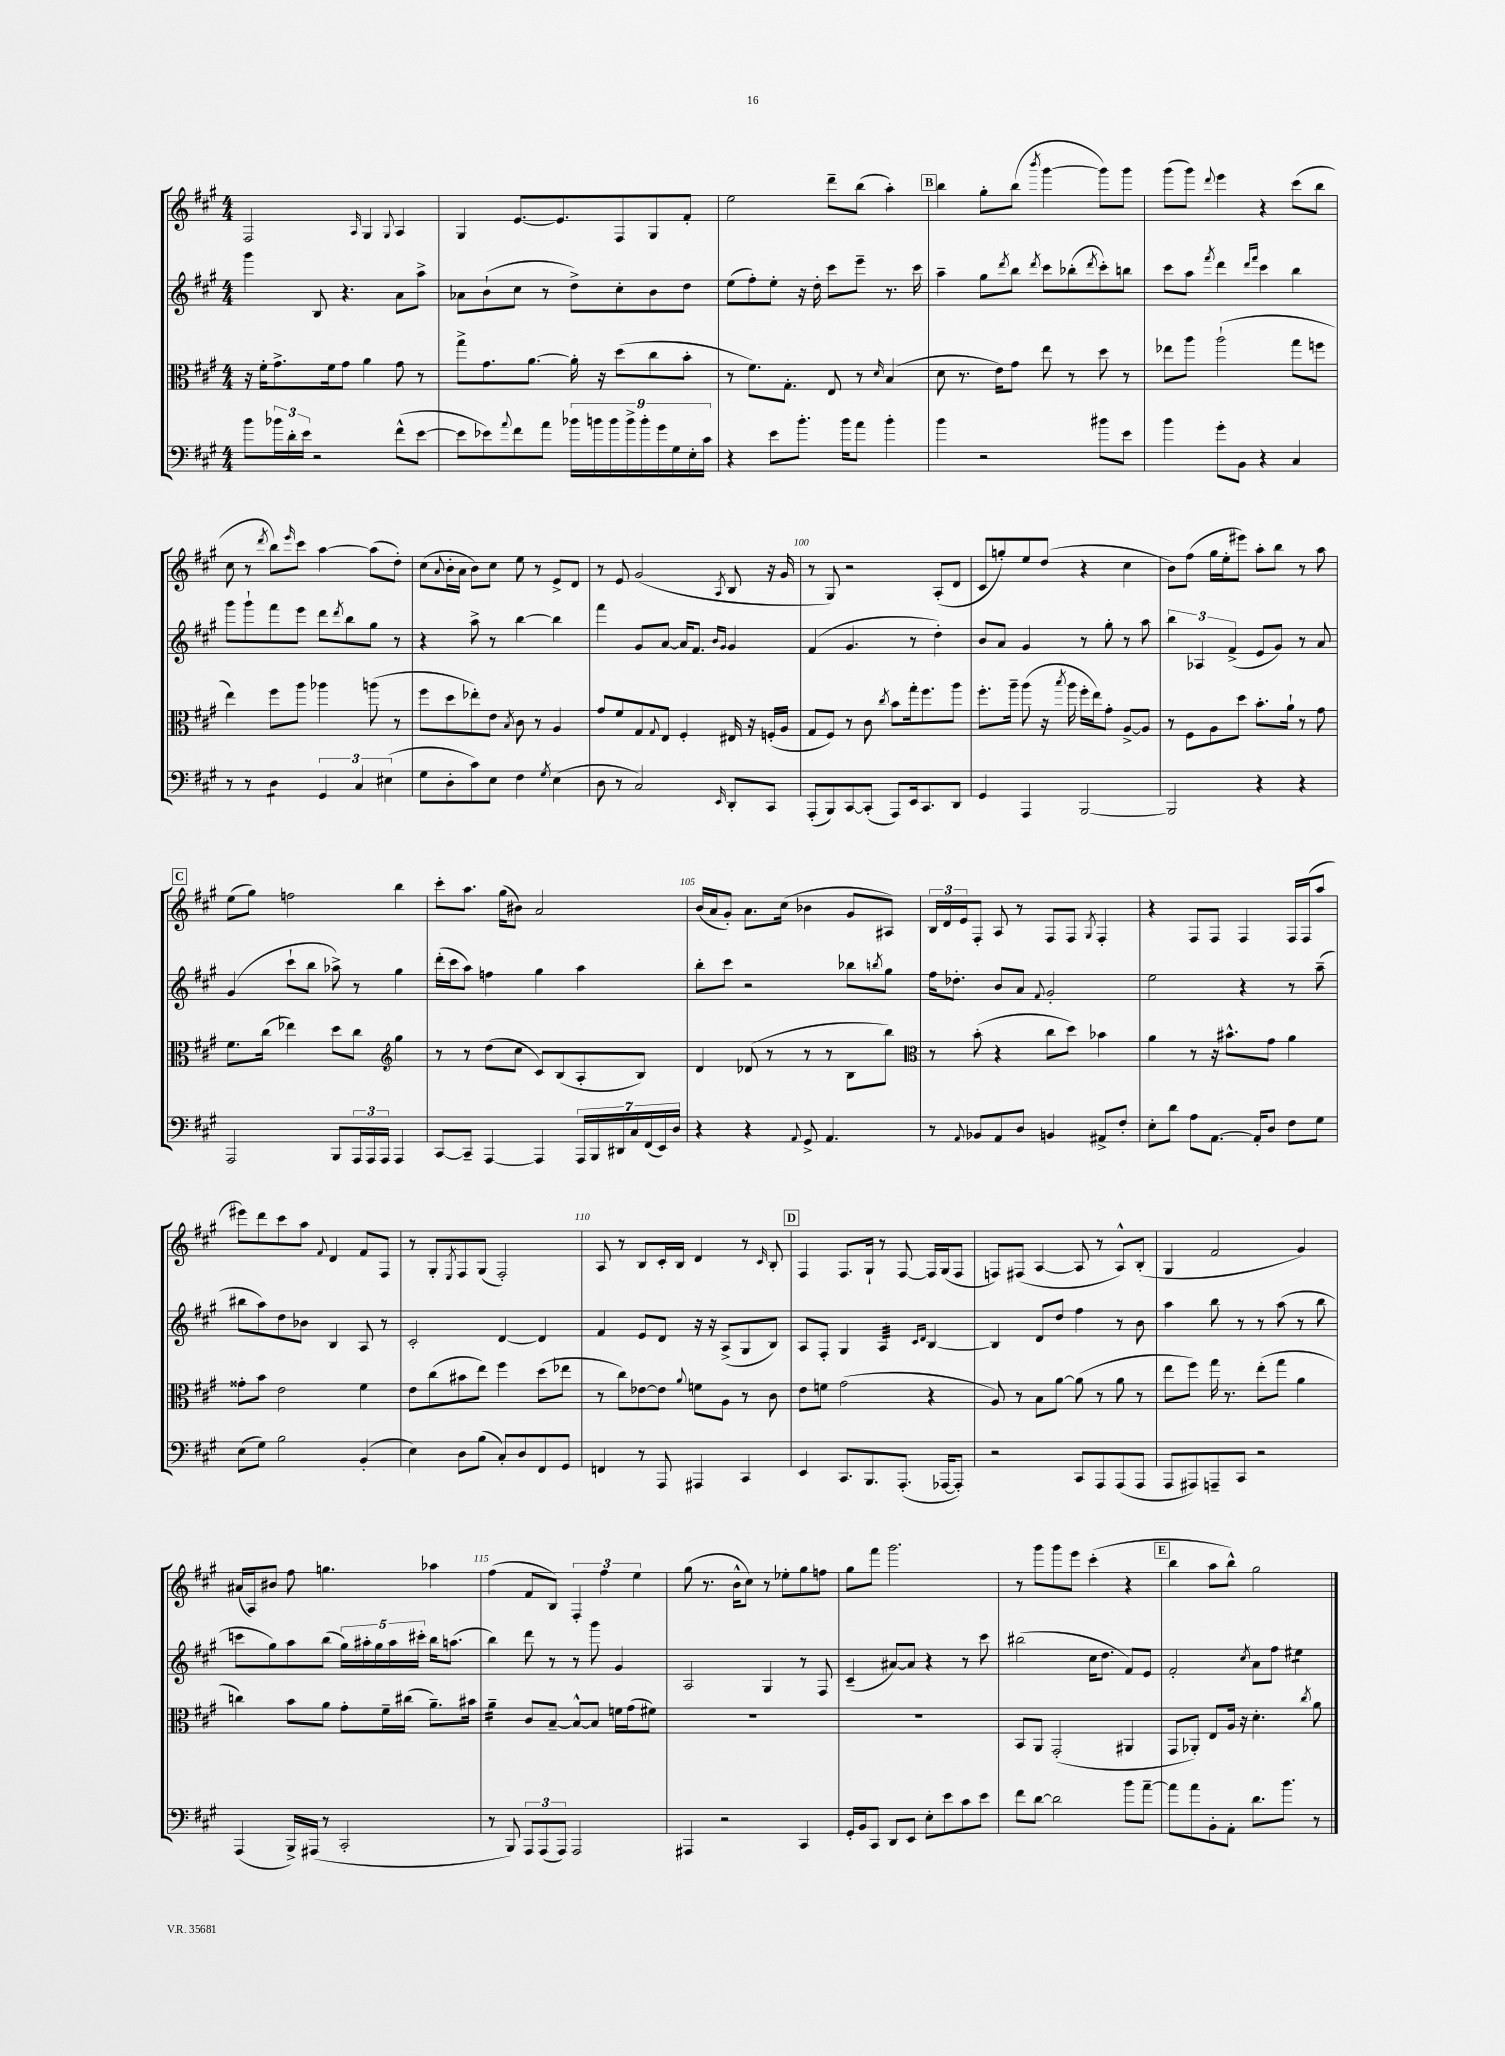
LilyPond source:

<<
\new StaffGroup <<
\new Staff = "s0" {
    \clef treble \key a \major \numericTimeSignature \time 4/4
    fis2 \grace { a16 } gis4 \appoggiatura { gis8 } a4 |
    gis4 e'8.~ e'8. fis8 gis8 fis'8-. |
    e''2 d'''8-- b''8( a''4-.) |
    \mark \markup { \box "B" } b''4 gis''8-. b''8( \acciaccatura { b'''8 } gis'''4~ gis'''8) gis'''8 |
    gis'''8( gis'''8) \appoggiatura { d'''8 } e'''4 r4 cis'''8( b''8 |
    cis''8 r8 \acciaccatura { d'''8 } b''8) \grace { e'''16 } cis'''8 a''4~ a''8( d''8-.) |
    cis''8( \appoggiatura { a'8 } b'16-. a'16 b'8) cis''8 e''8 r8 e'8-> d'8 |
    r8 e'8 gis'2( \acciaccatura { a8 } b8 r16 gis'16 |
    r8 gis8) r2 a8-.( d'8 |
    cis'8 g''8-.) e''8 d''8( r4 cis''4 |
    b'8) fis''8( gis''16 e''16-. eis'''8) a''8-. b''8 r8 a''8 |
    \mark \markup { \box "C" } e''8( gis''8) f''2 b''4 |
    cis'''8-. a''8. gis''16( bis'8) a'2 |
    b'16( a'16 gis'8-.) a'8. cis''16( bes'4 gis'8 ais8) |
    \tuplet 3/2 { b16 d'16 e'16 } fis8-. a8 r8 fis8 fis8 \acciaccatura { gis8 } fis4-. |
    r4 fis8 fis8 fis4 fis16 fis16( a''8 |
    eis'''8) d'''8 cis'''8 a''8 \appoggiatura { fis'8 } d'4 fis'8 fis8 |
    r8 gis8-. \acciaccatura { e8 } fis8 gis8( fis2-.) |
    a8 r8 b8 cis'16-. b16 d'4 r8 \grace { cis'16 } b8-. |
    \mark \markup { \box "D" } fis4 fis8. gis16-! r8 fis8~ fis16 gis16( fis8 |
    f8) fis8( a4~ a8 r8 a8-^) b8-.( |
    gis4 fis'2 gis'4) |
    ais'16( a16) bis'8 fis''8 g''4. aes''4 |
    fis''4( fis'8 b8) \tuplet 3/2 { fis4-. fis''4 e''4 } |
    gis''8( r8. b'16-^ cis''8) r8 ees''8-. gis''8 f''8 |
    gis''8 fis'''8 gis'''2. |
    r8 gis'''8 gis'''8 e'''8 cis'''4-.( r4 |
    \mark \markup { \box "E" } b''4 a''8 b''8-^) gis''2 \bar "|." |
}
\new Staff = "s1" {
    \clef treble \key a \major \numericTimeSignature \time 4/4
    gis'''4 b8 r4. a'8 a''8-> |
    aes'8 b'8-!( cis''8 r8 d''8->) cis''8-. b'8 d''8 |
    e''8( fis''8-.) e''8-. r16 d''16-. cis'''8 e'''8-- r8. cis'''16 |
    \mark \markup { \box "B" } a''4-- gis''8 \acciaccatura { d'''8 } b''8 \acciaccatura { d'''8 } cis'''8 bes''8-.( \acciaccatura { d'''8 } cis'''8-.) b''8 |
    cis'''8 a''8 \acciaccatura { fis'''8 } d'''4 \grace { d'''16 fis'''16 } cis'''4 b''4 |
    gis'''8 gis'''8-! fis'''8 e'''8 d'''8 \acciaccatura { d'''8 } b''8 gis''8 r8 |
    r4 a''8-> r8 b''4~ b''4 |
    fis'''4 gis'8 a'8~ a'16 fis'8. \grace { b'16 gis'16 } gis'4 |
    fis'4( gis'4. r8 d''4-.) |
    b'8 a'8 gis'4 r8 gis''8-. r8 a''8 |
    \tuplet 3/2 { b''4 aes4 fis'4->( } e'8 gis'8) r8 a'8 |
    \mark \markup { \box "C" } gis'4( cis'''8-! b''8 aes''8->) r8 gis''4 |
    d'''16-.( cis'''16 a''8) f''4 gis''4 a''4 |
    b''8-. cis'''8 r2 bes''8 \acciaccatura { b''8 } gis''8 |
    fis''16 des''8.-. b'8 a'8 \appoggiatura { fis'8 } gis'2-. |
    e''2 r4 r8 a''8--( |
    bis''8 a''8) d''8 bes'8 b4 a8 r8 |
    cis'2-. d'4~ d'4 |
    fis'4 e'8 d'8 r16 r16 a8->( gis8 b8) |
    \mark \markup { \box "D" } a8 fis8-. gis4 a4:32 \grace { cis'16 d'16 } b4~ |
    b4 d'8 d''8 fis''4 r8 b'8 |
    a''4 b''8 r8 r8 a''8( r8 b''8 |
    c'''8 gis''8) a''8 b''8( \tuplet 5/4 { gis''16) ais''16-. gis''16 ais''16 cis'''16-. } b''16 a''8.( |
    b''4) d'''8 r8 r8 gis'''8 gis'4 |
    a2 gis4 r8 fis8 |
    cis'4--( ais'8~) ais'8 r4 r8 cis'''8 |
    bis''2( cis''16 d''8. fis'8) e'8 |
    \mark \markup { \box "E" } fis'2-. \acciaccatura { cis''8 } a'8 fis''8 eis''4:8 \bar "|." |
}
\new Staff = "s2" {
    \clef alto \key a \major \numericTimeSignature \time 4/4
    r16 fis'16-. gis'8.-> fis'16 gis'8 a'4 gis'8 r8 |
    gis''8-> gis'8. a'8.~ a'16-. r16 d''8( cis''8 b'8-. |
    r8 fis'8.) gis8.-. e8 r8 \grace { d'16 } b4( |
    \mark \markup { \box "B" } d'8 r8. e'16) gis'8 e''8 r8 d''8 r8 |
    ees''8 a''8 a''2-!( gis''8 f''8 |
    e''4) fis''8 a''8 aes''4 a''8( r8 |
    fis''8 d''8 ees''8-.) e'8 \acciaccatura { b8 } cis'8 r8 a4 |
    gis'8 fis'8 gis8 \appoggiatura { gis8 } e8 fis4-. eis16 r16 f16-.( a16 |
    gis8 fis8) r8 cis'8 \acciaccatura { cis''8 } b'8 gis''16-. fis''8. a''8 |
    fis''8.-. a''16-- a''8( r16 \acciaccatura { b''8 } a''16 fis''16-. e''16) gis'8-. a8~-> a8 |
    r8 fis8 a8 d''8 b'8.-. a'16-! r8 gis'8 |
    \mark \markup { \box "C" } fis'8. cis''16( ees''4) d''8 cis''8 \clef treble gis''4 |
    r8 r8 d''8( cis''8 cis'8) b8( a8-. b8) |
    d'4 des'8( r8 r8 r8 b8 b''8) |
    \clef alto r8 b'8-.( r4 cis''8 d''8) bes'4 |
    a'4 r8 r16 bis'8.-^ gis'8 a'4 |
    gisis'8-. b'8 e'2 fis'4 |
    e'8 cis''8( bis'8 e''8) fis''4 d''8( ees''8 |
    r8 cis''8) ees'8~ ees'8 \appoggiatura { a'8 } f'8 a8 r8 cis'8 |
    \mark \markup { \box "D" } e'8 f'8 gis'2( r4 |
    a8) r8 b8 a'8~ a'8( r8 a'8 r8 |
    e''8 fis''8) gis''16 r8. e''8-.( gis''8 a'4 |
    c''4) b'8 a'8 gis'8-. fis'16-- cis''16( a'8.--) bis'16 |
    a'4:16-- cis'8 b8~-- b8~-^ b8 f'16 gis'16( fis'8) |
    R1 |
    R1 |
    b,8 a,8 gis,2-.( ais,4 |
    \mark \markup { \box "E" } gis,8 aes,8-.) e8 a16 r16 d'4.-. \acciaccatura { cis''8 } a'8 \bar "|." |
}
\new Staff = "s3" {
    \clef bass \key a \major \numericTimeSignature \time 4/4
    b'8 \tuplet 3/2 { bes'16 d'16-. e'16 } r2 fis'8-^( e'8~ |
    e'8 ees'8) \appoggiatura { a'8 } fis'8 a'8 \tuplet 9/8 { bes'16 b'16 b'16 b'16-> b'16-. gis'16 gis16 e16-. cis'16 } |
    r4 e'8 b'8.-. b'16 a'8 b'4-. |
    \mark \markup { \box "B" } b'4 r2 bis'8 e'8 |
    b'4 gis'8-. b,8 r4 cis4 |
    r8 r8 d4:8 \tuplet 3/2 { gis,4 cis4 eis4( } |
    gis8 d8-. cis'8) e8 fis4 \acciaccatura { gis8 } e4( |
    d8 r8 cis2) \grace { e,16 } d,8-. cis,8 |
    a,,8-.( b,,8) cis,8~ cis,8-.( a,,8) e,16 cis,8. d,8 |
    gis,4 a,,4 b,,2~ |
    b,,2 r4 r4 |
    \mark \markup { \box "C" } a,,2 b,,8 \tuplet 3/2 { a,,16 a,,16 a,,16 } a,,4 |
    cis,8~ cis,8-- a,,4~ a,,4 \tuplet 7/4 { a,,16 b,,16 dis,16 cis16 fis,16( e,16) d16 } |
    r4 r4 \appoggiatura { a,8 } gis,8-> a,4. |
    r8 \appoggiatura { a,8 } bes,8 a,8 d8 b,4 ais,8-> fis8-. |
    e8-. d'8 a8 a,8.~ a,16-. d8 fis8 gis8 |
    e8( gis8) b2 b,4-.( |
    e4) d8 b8( cis8-.) d8 fis,8 gis,8 |
    f,4 r8 a,,8 ais,,4 cis,4 |
    \mark \markup { \box "D" } e,4 cis,8. b,,8. a,,8.-.( aes,,16~ aes,,8-.) |
    r2 cis,8 a,,8 a,,8( a,,8 |
    a,,8 ais,,8) a,,8-- cis,8 r2 |
    a,,4( b,,16->) ais,,16( r8 cis,2-. |
    r8 b,,8) \tuplet 3/2 { a,,8 a,,8( a,,8) } a,,2 |
    ais,,4 r2 cis,4 |
    gis,16-. b,16 cis,8 d,8 e,8 e8-. e'8 cis'8 e'8 |
    fis'8 d'8~ d'2 b'8 a'8~-- |
    \mark \markup { \box "E" } a'8 a'8 b,8-. a,8-. d'8. b'8. r8 \bar "|." |
}
>>
>>
\layout { \context { \Score currentBarNumber = #92 \override BarNumber.break-visibility = ##(#f #t #t) barNumberVisibility = #(every-nth-bar-number-visible 5) } }
